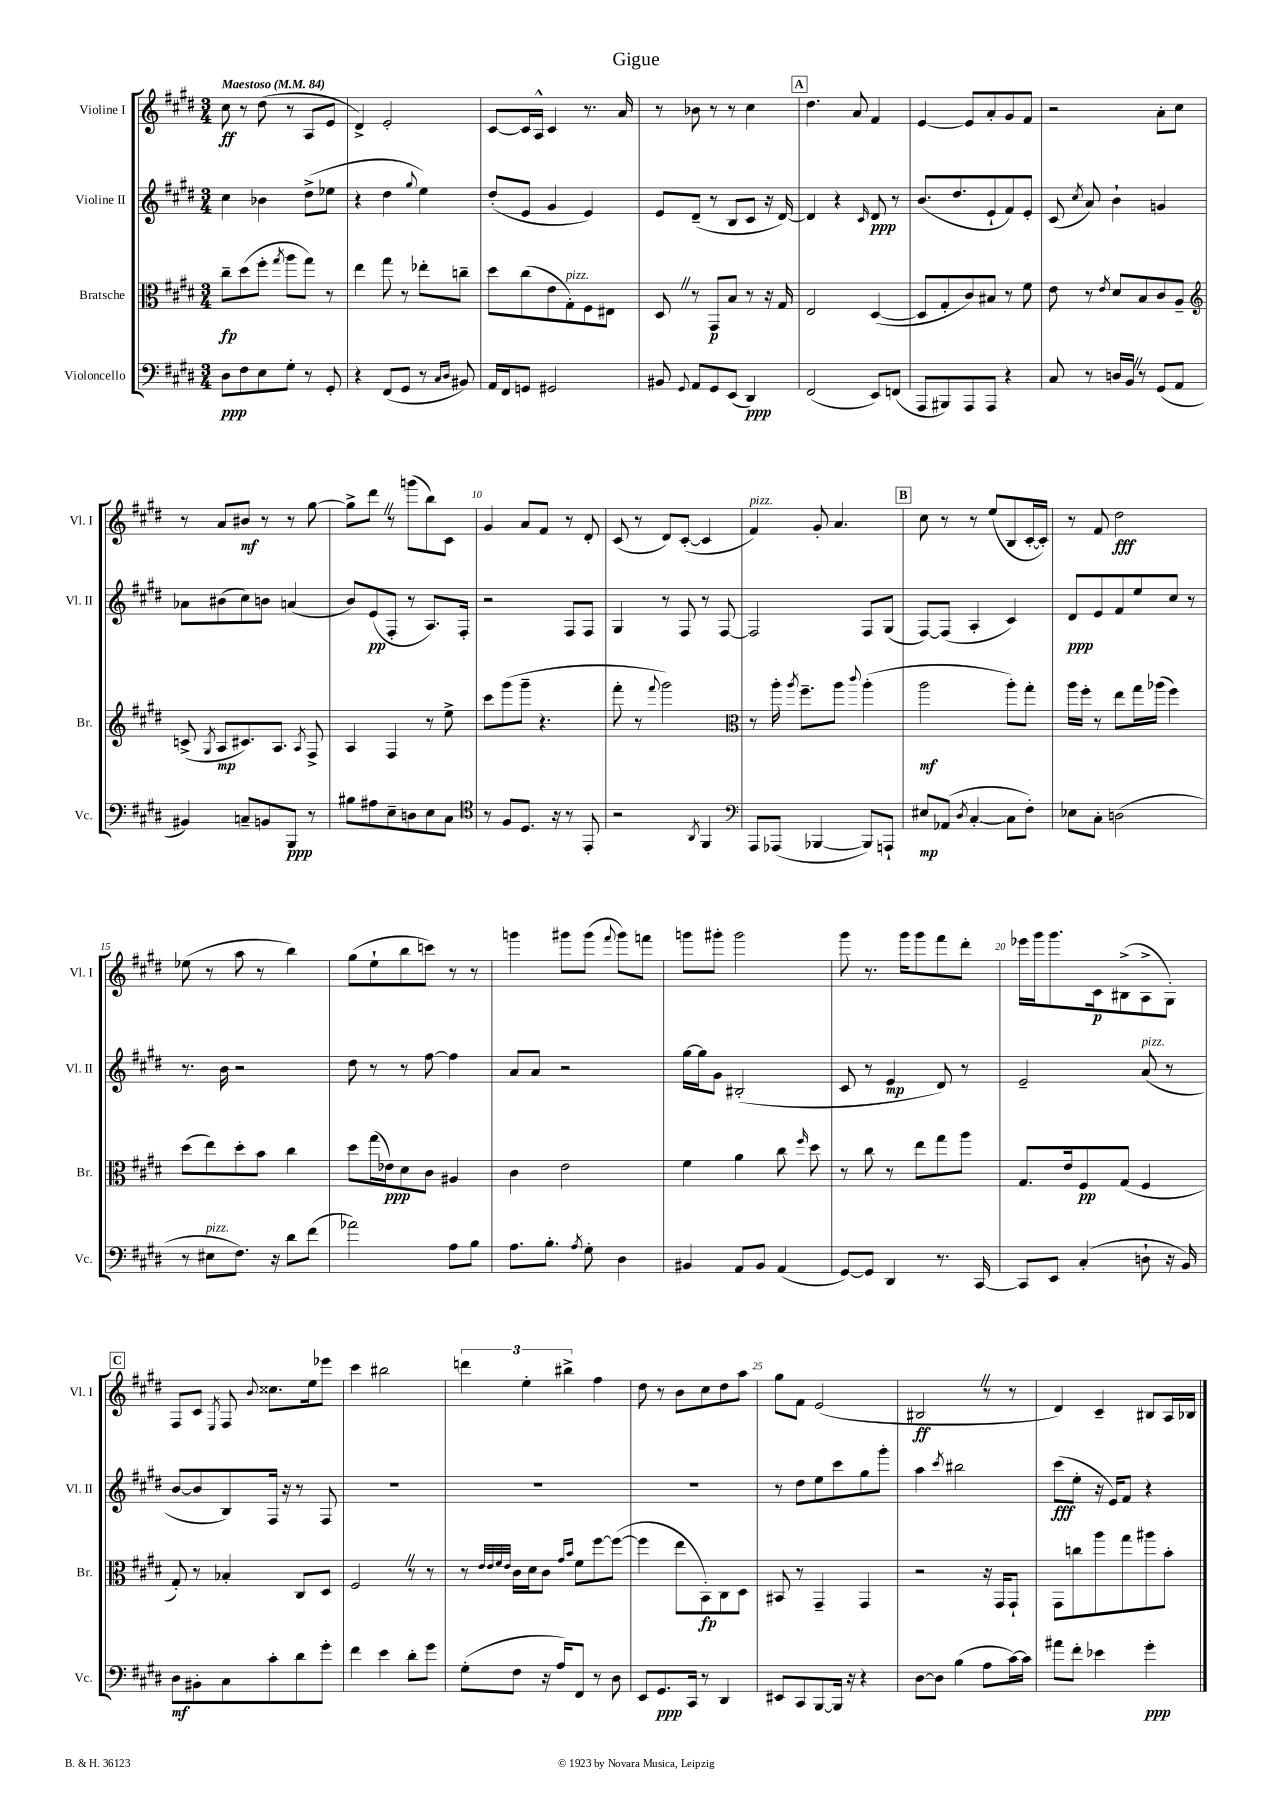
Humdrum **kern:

**kern	**kern	**kern	**kern
*staff4	*staff3	*staff2	*staff1
*clefF4	*clefC3	*clefG2	*clefG2
*k[f#c#g#d#]	*k[f#c#g#d#]	*k[f#c#g#d#]	*k[f#c#g#d#]
*M3/4	*M3/4	*M3/4	*M3/4
*MM84	*MM84	*MM84	*MM84
8D#	8cc#~	4cc#	8cc#
8F#	(8dd#	.	8r
8E	8ff#'	4b-	(8dd#
.	8qgg#	.	.
8G#'	8aa	.	8r
8r	8gg#)	(8dd#^	8A
8GG#'	8r	8ee-	8e
=	=	=	=
4r	4ee	4r	4d#^)
(8FF#	8gg#	4dd#	2e'
8GG#	8r	.	.
.	.	8qqgg#	.
8r	8ee-'	4ee)	.
16qqC#	.	.	.
16qqD#	.	.	.
8BB#)	8cc~	.	.
=	=	=	=
16AA	8dd#	(8dd#'	[8c#
16FF#	.	.	.
8GG	(8cc#	8e	16c#]
.	.	.	16A^^
2GG#	8e	4g#	4c#
.	8G#')	.	.
.	8F#	4e)	8.r
.	8E#	.	.
.	.	.	16a
=	=	=	=
8BB#	8D#	8e	8r
8qqGG#	.	.	.
8AA	8r	(8d#~	8b-
8GG#	8GG#	8r	8r
(8EE	8B	8B	8r
4DD#)	8r	8c#	4cc#
.	16r	16r	.
.	16G#	[16d#)	.
=	=	=	=
(2FF#	2E	4d#]	4.dd#
.	.	4r	.
.	.	.	8a
.	.	16qqc#	.
8EE)	([4D#	8d#	4f#
(8FF	.	8r	.
=	=	=	=
8AAA	8D#]	(8.b	[4e
8BBB#)	8G#'	.	.
.	.	8.dd#	.
8AAA	8c#)	.	8e]
8AAA	8B#	8e`	8a'
4r	8r	8f#)	8g#
.	8f#	8e'	8f#
=	=	=	=
8C#	8e	(8c#	2r
.	.	8qcc#	.
8r	8r	8a)	.
.	8qe	.	.
16D	8d#	4b`	.
16BB	.	.	.
8r	8B	.	.
(8GG#	8c#	4g	8a'
8AA	8A~	.	8cc#
=	=	=	=
*	*clefG2	*	*
4BB#)	(8c^	8a-	8r
.	8qG#	.	.
.	8A	(8b#	8a
8C~	8.c#)	8cc#)	8b#
8BB	.	8b	8r
.	8.A	.	.
8BBB	.	(4a	8r
.	8qA	.	.
8r	8F#^	.	[8gg#
=	=	=	=
8B#	4A	8b)	8gg#^]
8A#	.	(8e	8ddd#
8E~	4F#	8F#'	8r
8D	.	8r	(8ggg
8E	8r	8.A)	8bb)
8C#	8ee^	.	8c#
.	.	16F#'	.
=	=	=	=
*clefC4	*	*	*
8r	8ccc#	2r	4g#
8F#	(8ggg#	.	.
8.D#	8ggg#~	.	8a
.	4.r	.	8f#
16r	.	.	.
8r	.	8F#	8r
8EE'	.	8F#	8d#'
=	=	=	=
2r	8fff#'	4G#	(8c#
.	8r	.	8r
.	8qqfff#	.	.
.	2ggg#)	8r	8d#)
.	.	8F#	([8c#'
8qAA	.	.	.
4FF#	.	8r	4c#]
.	.	[8F#	.
=	=	=	=
*clefF4	*clefC3	*	*
8AAA	8r	2F#]	4f#)
(8AAA-	16aa'	.	.
.	8qaa	.	.
.	8.ff#~	.	.
[4BBB-	.	.	8g#'
.	8aa	.	4.a
.	8qqccc#	.	.
8BBB-])	(4aa'	8F#	.
8AAA`	.	(8G#	.
=	=	=	=
8E#	2aa	[8F#)	8cc#
(8AA-	.	(8F#]	8r
8qD#	.	.	.
[4C#'	.	4A'	8r
.	.	.	(8ee
8C#]	8aa')	4c#)	8B
8F#')	8gg#'	.	[16c#'
.	.	.	16c#'])
=	=	=	=
8E-	16aa	8d#	8r
.	16ff#'	.	.
8C#'	8r	8e	8f#
(2D	8ee	8f#	2dd#
.	16gg#	8ee	.
.	(16aa-	.	.
.	4ff#)	8cc#	.
.	.	8r	.
=	=	=	=
8r	(8dd#	8.r	(8ee-
8E#	8ee)	.	8r
.	.	16b	.
8.F#)	8dd#'	2r	8aa
.	8b	.	8r
16r	.	.	.
8d#	4cc#	.	4bb)
(8f#	.	.	.
=	=	=	=
2a-)	8dd#	8dd#	(8gg#
.	(16gg#	8r	8ee`
.	16e-)	.	.
.	8d#	8r	8bb
.	8c#	[8ff#	8ccc)
8A	4A#	4ff#]	8r
8B	.	.	8r
=	=	=	=
8.A	4c#	8a	4ggg
.	.	8a	.
8.B'	.	.	.
.	2e	2r	8ggg#
8qA	.	.	.
8G#'	.	.	(8ggg#
.	.	.	8qqfff#
4D#	.	.	8ggg#)
.	.	.	8fff
=	=	=	=
4BB#	4f#	[16gg#	8ggg
.	.	16gg#]	.
.	.	8g#	8ggg#'
8AA	4a	(2B#'	2ggg#
8BB#	.	.	.
(4AA	8cc#	.	.
.	16qqff#	.	.
.	8dd#	.	.
=	=	=	=
[8GG#)	8r	8c#	8ggg#
8GG#]	8cc#	8r	8.r
4DD#	8r	4e	.
.	.	.	16ggg#
.	8ee	.	8ggg#
8.r	8gg#	8d#)	8fff#
.	8aa	8r	8ddd#'
[16CC#	.	.	.
=	=	=	=
8CC#]	8.G#	2e~	16eee-
.	.	.	16ggg#
8EE	.	.	8.ggg#
.	16e	.	.
(4C#'	8F#	.	.
.	.	.	16c#
.	(8G#	.	(8B#^
8D`	4F#	(8a	8A^
16r	.	8r	8G#')
16BB)	.	.	.
=	=	=	=
8D#	8G#')	[8b	8F#
8BB#'	8r	8b]	8c#
.	.	.	8qE
8C#	4B-'	8B)	8F#
.	.	.	8qqb
8c#'	.	16F#	8.cc##
.	.	16r	.
8d#	8C#	8r	.
.	.	.	16ee
8g#'	8D#	8F#	8eee-
=	=	=	=
4f#	2F#	2.r	4ccc#
4e	.	.	2bb#
8d#'	8r	.	.
8g#	8r	.	.
=	=	=	=
(8G#'	8r	2.r	6ddd
.	32qqe	.	.
.	32qqe	.	.
.	32qqf#	.	.
.	32qqe	.	.
8F#	16c#	.	.
.	.	.	6ee'
.	16d#	.	.
16r	8c#	.	.
16A)	.	.	.
.	.	.	6bb#^
.	16qqg#	.	.
.	16qqb	.	.
8FF#	8f#	.	.
8r	[8ff#	.	4ff#
8D#	(8ff#_	.	.
=	=	=	=
8EE	4ff#]	2.r	8dd#
8.GG#	.	.	8r
.	8ee	.	8b
16CC#	.	.	.
8r	8BB')	.	8cc#
4DD#	8C#	.	8dd#
.	8D#	.	8aa
=	=	=	=
8EE#	8BB#	8r	8gg#
8CC#	8r	8dd#	8f#
[8BBB	4GG#~	8ee	(2e
16BBB]	.	8ccc#	.
16r	.	.	.
4r	4GG#	8gg#	.
.	.	8ggg#'	.
=	=	=	=
[8D#	2r	4aa	2B#
8D#]	.	.	.
.	.	8qccc#	.
(4B	.	2bb#	.
8A	16r	.	8r
.	16GG#	.	.
[16c#)	8GG#`	.	8r
16c#]	.	.	.
=	=	=	=
8a#	8GG#	(8ccc#	4d#)
8f#'	8cc	8ee'	.
4e-	8aa	16r	4c#~
.	.	16e)	.
.	8gg#	8f#	.
4g#'	8aa#	4r	8B#
.	8b'	.	16A
.	.	.	16B-
==	==	==	==
*-	*-	*-	*-
